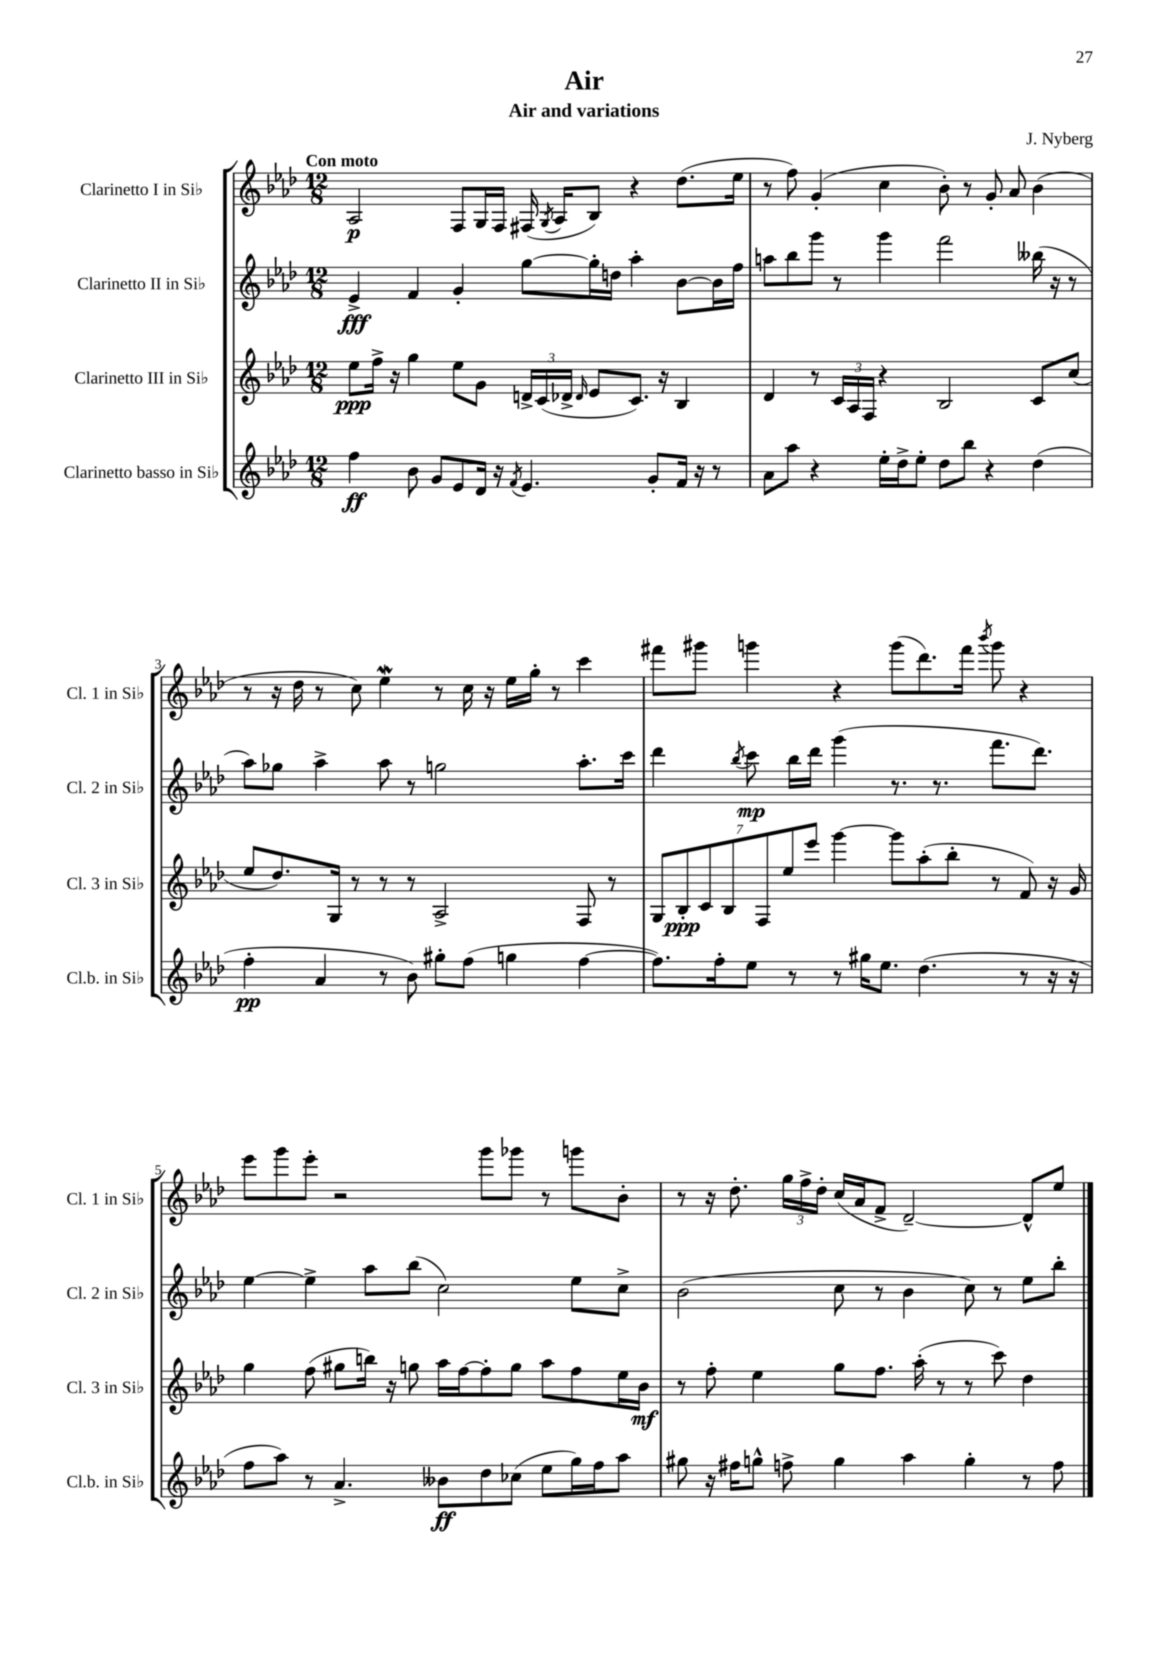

**kern	**kern	**kern	**kern
*staff4	*staff3	*staff2	*staff1
*clefG2	*clefG2	*clefG2	*clefG2
*k[b-e-a-d-]	*k[b-e-a-d-]	*k[b-e-a-d-]	*k[b-e-a-d-]
*M12/8	*M12/8	*M12/8	*M12/8
4ff	8ee-	4e-^	2A-
.	16ff^	.	.
.	16r	.	.
8b-	4gg	4f	.
8g	.	.	.
8e-	8ee-	4g'	8F
16d-	8g	.	16G
16r	.	.	16F
8qf	.	.	.
4.e-	24d^	[8gg	(16F#
.	(24c	.	.
.	.	.	8qG
.	.	.	16A-
.	24d-^	.	.
.	16qqd-	.	.
.	8e-	16gg']	8B-)
.	.	16dd	.
.	8.c)	4aa-'	4r
8g'	.	.	.
.	16r	.	.
16f	4B-	[8b-	(8.dd-
16r	.	.	.
8r	.	16b-]	.
.	.	16ff	16ee-
=	=	=	=
8a-	4d-	8aa	8r
8aa-	.	8bb-	8ff)
4r	8r	8ggg	(4g'
.	24c	8r	.
.	24A-	.	.
.	24F	.	.
16ee-'	4r	4ggg	4cc
16dd-^	.	.	.
8ee-'	.	.	.
8dd-	2B-	2fff	8b-')
8bb-	.	.	8r
4r	.	.	8g'
.	.	.	8a-
(4dd-	8c	(16bb--	(4b-
.	.	16r	.
.	(8cc	8r	.
=	=	=	=
4ff'	8ee-	8aa-)	8r
.	8.dd-)	8gg-	16r
.	.	.	16dd-
4a-	.	4aa-^	8r
.	16G	.	.
.	8r	.	8cc)
8r	8r	8aa-	4ee-
8b-)	8r	8r	.
8gg#'	2A-^	2gg	8r
(8ff	.	.	16cc
.	.	.	16r
4gg	.	.	16ee-
.	.	.	16gg'
.	.	.	8r
[4ff	8F	8.aa-'	4ccc
.	8r	.	.
.	.	16ccc	.
=	=	=	=
8.ff])	14G	4ddd-	8fff#
.	14B-'	.	.
.	.	.	8ggg#
.	14c	.	.
16ff'	.	.	.
.	14B-	.	.
.	.	8qbb-	.
8ee-	.	8ccc	4ggg
.	14F	.	.
.	14ee-	.	.
8r	.	16bb-	.
.	14eee-	.	.
.	.	16ddd-	.
8r	[4ggg	(4ggg	4r
16gg#	.	.	.
8.ee-	.	.	.
.	8ggg]	8.r	(8ggg
(4.dd-	(8aa-'	.	8.ddd-)
.	.	8.r	.
.	8bb-'	.	.
.	.	.	16fff#
.	.	.	8qbbb-
.	8r	8.fff	8ggg
8r	8f)	.	4r
.	.	8.ddd-)	.
16r	16r	.	.
16r	16g	.	.
=	=	=	=
8ff	4gg	[4ee-	8eee-
8aa-)	.	.	8ggg
8r	(8ff	4ee-^]	8eee-'
4.a-^	8gg#	.	2r
.	16bb)	8aa-	.
.	16r	.	.
.	8gg	(8bb-	.
8b--	16aa-	2cc)	.
.	[16ff	.	.
8dd-	8ff']	.	8ggg
(8cc-	8gg	.	8ggg-
8ee-	8aa-	.	8r
16gg)	8ff	8ee-	8ggg
16ff	.	.	.
8aa-	16ee-	8cc^	8b-'
.	16b-	.	.
=	=	=	=
8gg#	8r	(2b-	8r
16r	8ff'	.	16r
16ff#	.	.	8.dd-'
8gg^^	4ee-	.	.
8ff^	.	.	24gg
.	.	.	24ff^
.	.	.	24dd-'
4gg	8gg	8cc	(16cc
.	.	.	16a-
.	8.ff	8r	8f^
4aa-	.	4b-	[2d-~)
.	(16aa-'	.	.
.	8r	.	.
4gg'	8r	8cc)	.
.	8ccc)	8r	.
8r	4dd-	8ee-	8d-^^]
8ff	.	8bb-'	8ee-
==	==	==	==
*-	*-	*-	*-
